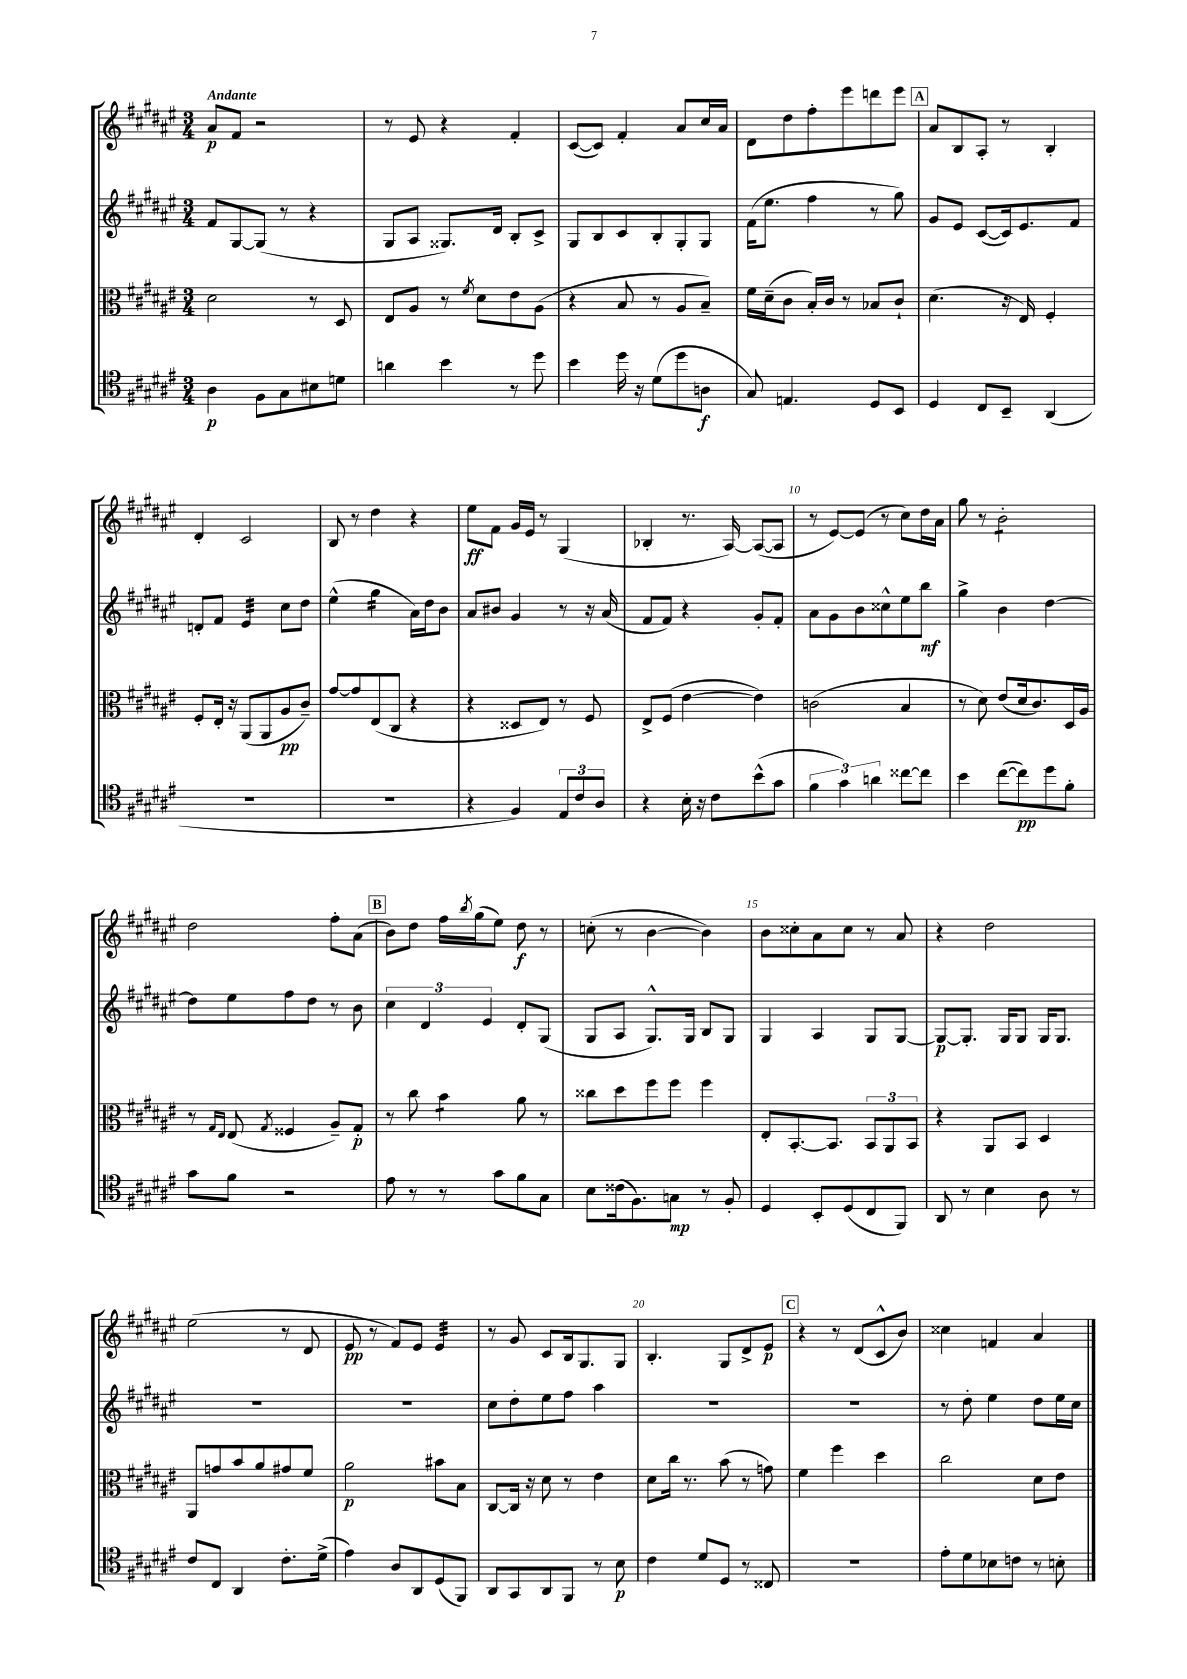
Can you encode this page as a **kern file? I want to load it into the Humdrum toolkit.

**kern	**kern	**kern	**kern
*staff4	*staff3	*staff2	*staff1
*clefC4	*clefC3	*clefG2	*clefG2
*k[f#c#g#d#a#e#]	*k[f#c#g#d#a#e#]	*k[f#c#g#d#a#e#]	*k[f#c#g#d#a#e#]
*M3/4	*M3/4	*M3/4	*M3/4
4A#\	2d#\	8f#/L	8a#/L
.	.	[8G#/	8f#/J
8F#\L	.	(8G#/]J	2r
8G#\	.	8r	.
8B#\	8r	4r	.
8d\J	8D#/	.	.
=	=	=	=
4a\	8E#/L	8G#/L	8r
.	8A#/J	8A#/J	8e#/
4b\	8r	8.G##/L)	4r
.	8qf#/	.	.
.	8d#\L	.	.
.	.	16d#/Jk	.
8r	8e#\	8B'/L	4f#'/
8dd#\	(8A#\J	8c#^/J	.
=	=	=	=
4b\	4r	8G#/L	([8c#/L
.	.	8B/	8c#/]J)
16dd#\	8B/	8c#/	4f#'/
16r	.	.	.
(8d#\L	8r	8B'/	.
8dd#\	8A#/L	8G#'/	8a#/L
8A\J	8B~/J)	8G#/J	16cc#/L
.	.	.	16a#/JJ
=	=	=	=
8G#/)	16f#\LL	(16f#\LK	8d#\L
.	(16d#~\J	8.ee#\J	.
4.E/	8c#\J	.	8dd#\
.	16B'/LL)	4ff#\	8ff#'\
.	16c#/JJ	.	.
.	8r	.	8eee#\
8D#/L	8B-/L	8r	8ddd\
8BB/J	8c#`/J	8gg#\)	8eee#\J
=	=	=	=
4D#/	(4.d#\	8g#/L	8a#/L
.	.	8e#/J	8B/
8C#/L	.	([8c#/L	8A#'/J
8BB~/J	16r	16c#/]k)	8r
.	16E#/)	8.e#/	.
(4AA#/	4F#'/	.	4B'/
.	.	8f#/J	.
=	=	=	=
2.r	8F#'/L	8d'/L	4d#'/
.	16E#'/Jk	8f#/J	.
.	16r	.	.
.	(8AA#/L	4e#/	2c#/
.	8AA#/	.	.
.	8A#/	8cc#\L	.
.	8c#~/J)	8dd#\J	.
=	=	=	=
2.r	[8g#/L	(4ee#^^\	8B/
.	8g#/]	.	8r
.	(8E#/	4gg#\	4dd#\
.	8C#/J	.	.
.	4r	16a#\LL)	4r
.	.	16dd#\J	.
.	.	8b\J	.
=	=	=	=
4r	4r	8a#/L	8ee#\L
.	.	8b#/J	8f#\J
4F#/)	8D##/L	4g#/	16g#/LL
.	.	.	16e#/JJ
.	8E#/J)	.	8r
12E#/L	8r	8r	(4G#/
12c#/	.	.	.
.	8F#/	16r	.
12A#/J	.	.	.
.	.	(16a#/	.
=	=	=	=
4r	8E#^/L	8f#/L	4B-'/
.	(8F#/J	8f#/J)	.
16B'\	[4e#\	4r	8.r
16r	.	.	.
8c#\L	.	.	.
.	.	.	[16A#/)
(8b^^\	4e#\])	8g#'/L	(8A#/_L
8g#\J	.	8f#'/J	8A#/]J
=	=	=	=
6f#\	(2c\	8a#\L	8r
.	.	8g#\	[8e#/L)
6g#\)	.	.	.
.	.	8b\	(8e#/]J
6a\	.	.	.
.	.	8cc##^^\	8r
[8cc##\L	4B/	8ee#\	8cc#\L)
8cc##\]J	.	8bb\J	16dd#\L
.	.	.	16a#\JJ
=	=	=	=
4b\	8r	4gg#^\	8gg#\
.	8d#\)	.	8r
([8cc#\L	(8e#/L	4b\	2b'\
8cc#\])	16d#/k	.	.
.	8.c#/)	.	.
8dd#\	.	[4dd#\	.
8f#'\J	16D#/L	.	.
.	16A#/JJ	.	.
=	=	=	=
8g#\L	8r	8dd#\]L	2dd#\
.	16qqG#/LL	.	.
.	16qqE#/JJ	.	.
8f#\J	(8E#/	8ee#\	.
.	8qG#/	.	.
2r	4F##/	8ff#\	.
.	.	8dd#\J	.
.	8A#~/L)	8r	8ff#'\L
.	8G#'/J	8b\	(8a#\J
=	=	=	=
8e#\	8r	6cc#\	8b\L)
8r	8cc#\	.	8dd#\J
.	.	6d#/	.
8r	4b\	.	16ff#\LL
.	.	.	8qbb/
.	.	.	(16gg#\J
.	.	6e#/	.
8g#\L	.	.	8ee#\J)
8f#\	8a#\	8d#'/L	8dd#\
8G#\J	8r	(8G#/J	8r
=	=	=	=
8B\L	8cc##\L	8G#/L	(8cc'\
(16c##\k	8dd#\	8A#/J	8r
8.F#\)	.	.	.
.	8ff#\	8.G#^^/L)	[4b\
8G\J	8ff#\J	.	.
.	.	16G#/Jk	.
8r	4ff#\	8B/L	4b\])
8F#'/	.	8G#/J	.
=	=	=	=
4D#/	8E#'/L	4G#/	8b\L
.	[8.BB'/	.	8cc##'\
8BB'/L	.	4A#/	8a#\
.	8.BB/]J	.	.
(8D#/	.	.	8cc##\J
8C#/	12BB/L	8G#/L	8r
.	12AA#/	.	.
8FF#/J)	.	[8G#/J	8a#/
.	12BB/J	.	.
=	=	=	=
8AA#/	4r	8G#/_L	4r
8r	.	8.G#'/]J	.
4B\	8AA#/L	.	2dd#\
.	.	16G#/LK	.
.	8BB/J	8G#/J	.
8A#\	4D#/	16G#/LK	.
.	.	8.G#/J	.
8r	.	.	.
=	=	=	=
8c#/L	8AA#/L	2.r	(2ee#\
8C#/J	8g/	.	.
4AA#/	8b/	.	.
.	8a#/	.	.
8.c#'\L	8g#/	.	8r
.	8f#/J	.	8d#/
(16d#^\Jk	.	.	.
=	=	=	=
4e#\)	2a#\	2.r	8e#/
.	.	.	8r
8A#/L	.	.	8f#/L)
8AA#/	.	.	8e#/J
(8D#/	8b#\L	.	4e#/
8FF#/J)	8B\J	.	.
=	=	=	=
8AA#/L	[8C#/L	8cc#\L	8r
8GG#/	16C#/]Jk	8dd#'\	8g#/
.	16r	.	.
8AA#/	8d#\	8ee#\	8c#/L
8FF#/J	8r	8ff#\J	16B/k
.	.	.	8.G#/
8r	4e#\	4aa#\	.
8B\	.	.	8G#/J
=	=	=	=
4c#\	8d#\L	2.r	4.B'/
.	16cc#\Jk	.	.
.	8.r	.	.
8d#/L	.	.	.
8D#/J	(8b\	.	8G#/L
8r	8r	.	8d#^/
8C##/	8g\)	.	8e#/J
=	=	=	=
2.r	4f#\	2.r	4r
.	4ff#\	.	8r
.	.	.	(8d#/L
.	4dd#\	.	8c#^^/
.	.	.	8b/J)
=	=	=	=
8e#'\L	2cc#\	8r	4cc##\
8d#\	.	8dd#'\	.
8B-\	.	4ee#\	4f/
8c\J	.	.	.
8r	8d#\L	8dd#\L	4a#/
8B'\	8e#\J	16ee#\L	.
.	.	16cc#\JJ	.
==	==	==	==
*-	*-	*-	*-
